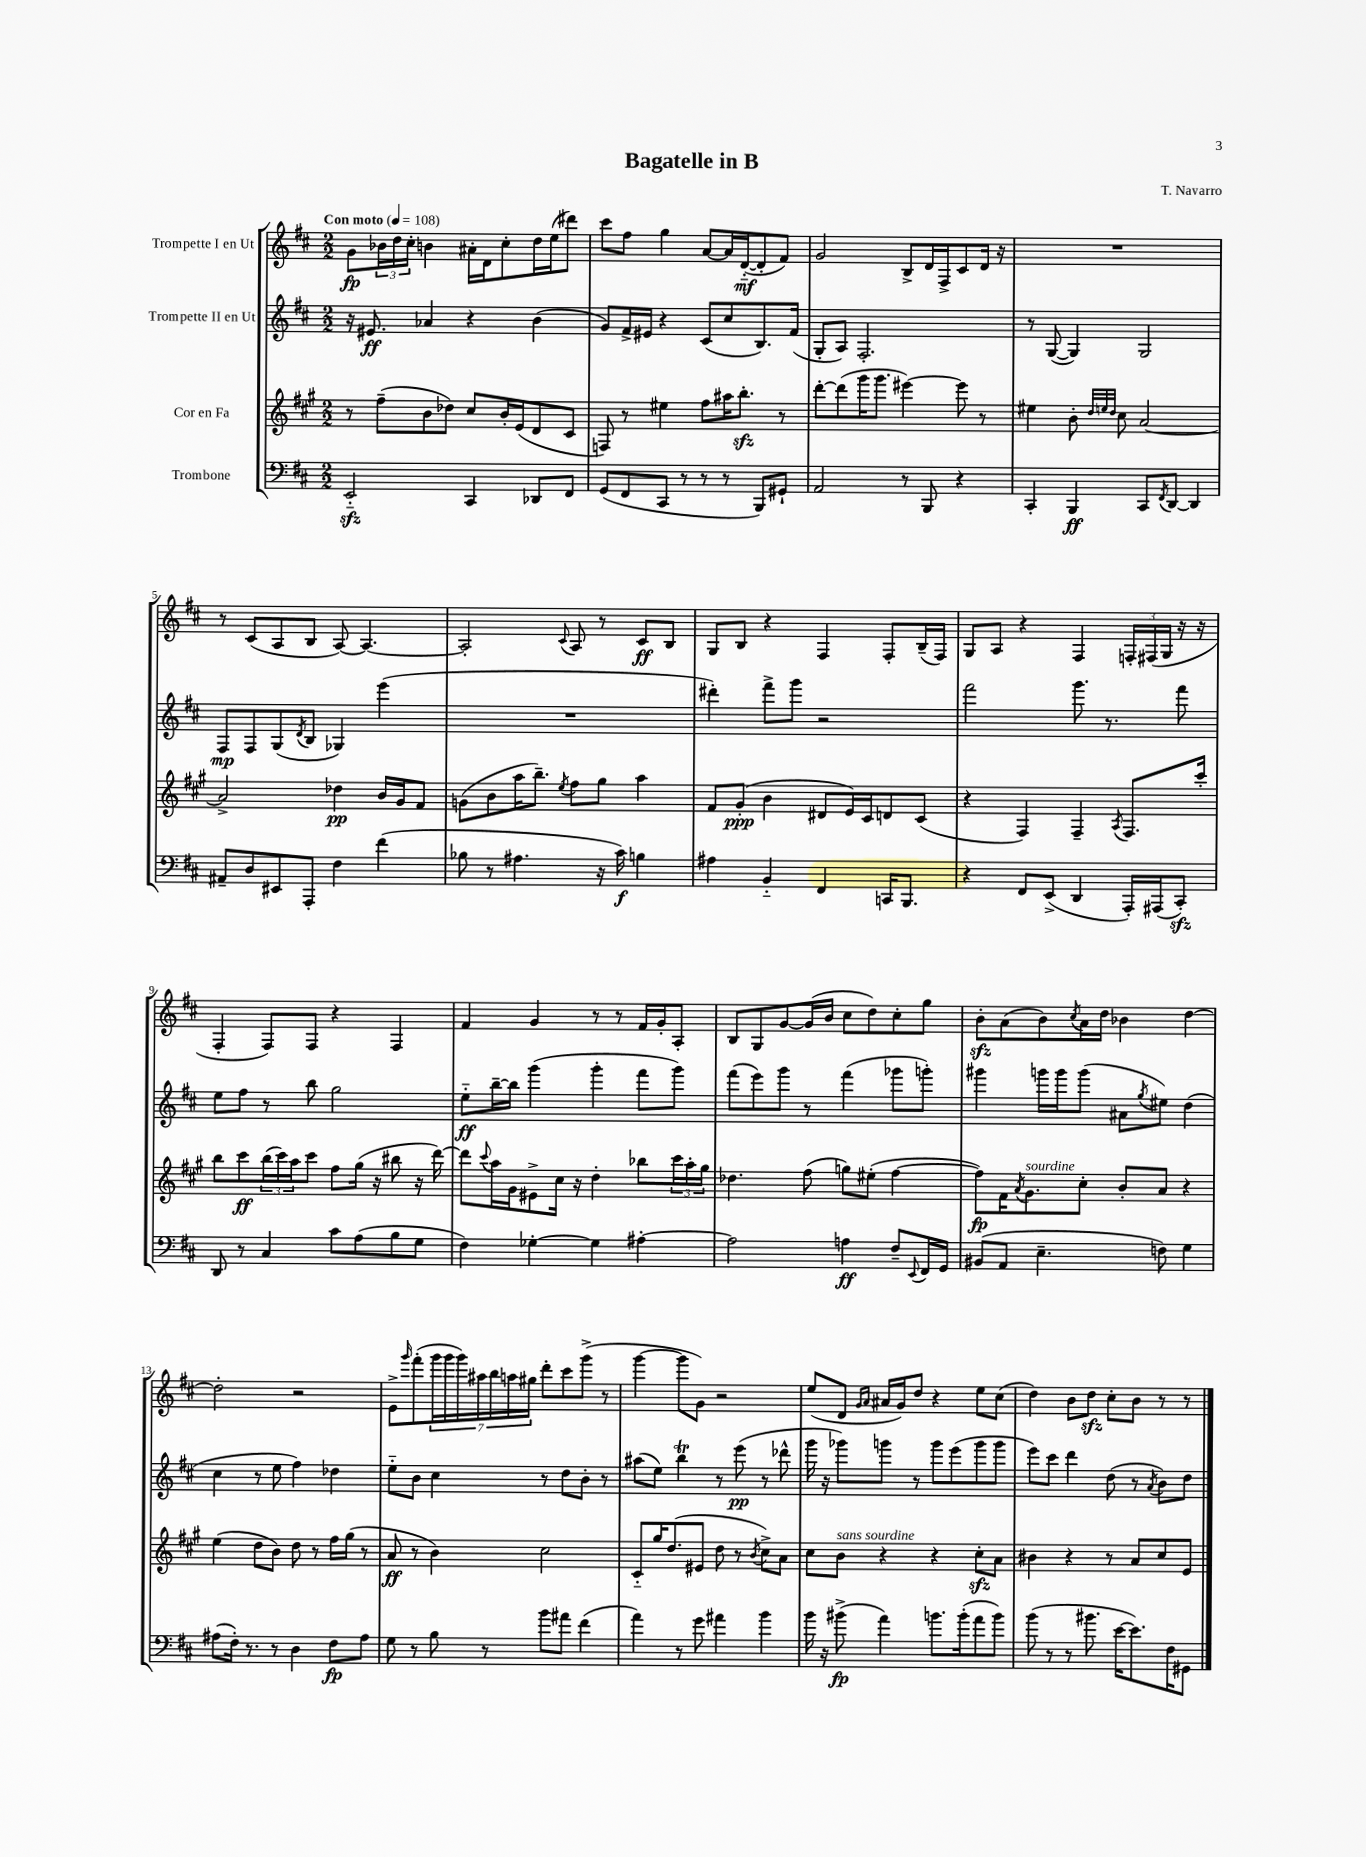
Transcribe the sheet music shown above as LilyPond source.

\header { title = "Bagatelle in B" composer = "T. Navarro" }
<<
\new StaffGroup <<
\new Staff = "s0" \with { instrumentName = "Trompette I en Ut" } {
    \clef treble \key d \major \numericTimeSignature \time 2/2 \tempo "Con moto" 4 = 108
    g'8\fp \tuplet 3/2 { bes'16 d''16 cis''16-. } b'4 ais'16-. d'16 cis''8-. d''16 e''16( dis'''8) |
    cis'''8 fis''8 g''4 a'8~ a'16 d'16~-_\mf( d'8-. fis'8) |
    g'2 b8-> d'16 fis16-> cis'8 d'16 r16 |
    R1 |
    r8 cis'8( a8 b8 a8~) a4.~ |
    a2-. \appoggiatura { cis'8 } a8 r8 cis'8\ff b8 |
    g8 b8 r4 fis4 fis8-. b16--( fis16) |
    g8 a8 r4 fis4 \tuplet 3/2 { f16-. fis16( g16 } r16 r16 |
    fis4-. fis8) fis8 r4 fis4 |
    fis'4 g'4 r8 r8 fis'16 g'16-. a8-. |
    b8 g8 g'8~ g'16( b'16 cis''8 d''8) cis''8-. g''8 |
    b'8-.\sfz a'8( b'8) \acciaccatura { cis''8 } a'16 d''16 bes'4 d''4~ |
    d''2-. r2 |
    e'8-> \grace { g'''16 } fis'''8-.( \tuplet 7/4 { g'''16 g'''16 g'''16) ais''16 b''16 a''16 gis''16 } d'''8-. cis'''8 g'''8->( r8 |
    g'''4~ g'''8 g'8) r2 |
    e''8( d'8 \grace { g'16 a'16 } ais'16 g'16) d''8 r4 e''8 cis''8( |
    d''4) b'8 d''8\sfz cis''8-. b'8 r8 r8 \bar "|." |
}
\new Staff = "s1" \with { instrumentName = "Trompette II en Ut" } {
    \clef treble \key d \major \numericTimeSignature \time 2/2
    r16 eis'8.\ff aes'4 r4 b'4( |
    g'8) fis'16-> eis'16 r4 cis'8( cis''8 b8.) fis'16( |
    g8-. a8) fis2.-. |
    r8 g8~( g4) g2 |
    fis8\mp fis8 g8( \acciaccatura { d'8 } b8 ges4) e'''4( |
    R1 |
    dis'''4-.) fis'''8-> g'''8 r2 |
    fis'''2 g'''8. r8. fis'''8 |
    e''8 fis''8 r8 b''8 g''2 |
    e''8-_\ff b''16~-- b''16 g'''4( g'''4-. fis'''8 g'''8) |
    fis'''8( e'''8) g'''8 r8 fis'''4( ges'''8 g'''8-.) |
    gis'''4 g'''16 g'''16 g'''8( ais'8 \acciaccatura { g''8 } eis''8) d''4( |
    cis''4 r8 e''8 fis''4) des''4 |
    e''8-_ b'8 cis''4 r8 d''8 b'8-. r8 |
    ais''8( e''8) b''4\trill r8 e'''8\pp( r8 des'''8-^ |
    g'''16 r16 ges'''8) g'''8 r8 g'''8 e'''8( g'''8 g'''8 |
    e'''8) cis'''8 d'''4 d''8( r8 \acciaccatura { a'8 } b'8) d''8 \bar "|." |
}
\new Staff = "s2" \with { instrumentName = "Cor en Fa" } {
    \clef treble \key a \major \numericTimeSignature \time 2/2
    r8 fis''8--( b'8 des''8) cis''8 b'16-. e'16( d'8 cis'8 |
    f8) r8 eis''4 fis''8 ais''16 b''8.-.\sfz r8 |
    d'''8~-. d'''8( gis'''16 gis'''8. eis'''4~) eis'''8 r8 |
    eis''4 b'8-. \grace { d''32 e''32 d''32 } cis''8 a'2~ |
    a'2-> des''4\pp b'16 gis'16 fis'8 |
    g'8( b'8 a''16 b''8.--) \acciaccatura { e''8 } fis''8 gis''8 a''4 |
    fis'8 gis'8-.\ppp( b'4 dis'8 e'16) cis'16 d'8 cis'8( |
    r4 fis4) fis4-- \acciaccatura { a8 } fis8. cis'''16-. |
    b''8 cis'''8\ff \tuplet 3/2 { b''16( cis'''16) a''16 } cis'''8 fis''8 gis''16( r16 bis''8 r16 d'''16~) |
    d'''8 \appoggiatura { cis'''8 } a''16 gis'16 eis'8-> cis''16 r16 d''4-. bes''8 \tuplet 3/2 { cis'''16 a''16-. gis''16 } |
    des''4. fis''8( g''8) eis''8-.( fis''4~ |
    fis''8\fp) fis'16 \acciaccatura { a'8 } gis'8.^\markup { \italic "sourdine" } cis''8-. b'8-. a'8 r4 |
    e''4( d''8 b'8) d''8 r8 fis''16 gis''16( r8 |
    a'8\ff r8 b'4) cis''2 |
    cis'8-_ gis''16 d''8.( eis'8 d''8 r8 \acciaccatura { b'8 } cis''8->) a'8 |
    cis''8 b'8^\markup { \italic "sans sourdine" } r4 r4 cis''8-.\sfz a'8 |
    bis'4 r4 r8 a'8 cis''8 e'8 \bar "|." |
}
\new Staff = "s3" \with { instrumentName = "Trombone" } {
    \clef bass \key d \major \numericTimeSignature \time 2/2
    e,2-_\sfz cis,4 des,8 fis,8 |
    g,8( fis,8 cis,8 r8 r8 r8 b,,8) gis,8-! |
    a,2 r8 b,,8 r4 |
    cis,4-. b,,4\ff cis,8 \acciaccatura { fis,8 } d,8~ d,4 |
    ais,8-- d8 eis,8 a,,8-. fis4 fis'4( |
    bes8 r8 ais4. r16 cis'16\f) b4 |
    ais4 b,4-_ fis,4 c,16 b,,8. |
    r4 fis,8 e,8->( d,4 a,,16-.) ais,,16( cis,8-.\sfz) |
    d,8 r8 cis4 cis'8 a8( b8 g8 |
    fis4) ges4~-. ges4 ais4~-. |
    ais2 a4\ff fis8-- \appoggiatura { e,8 } fis,16 g,16 |
    bis,8( a,8 e4.-- f8) g4 |
    ais8( fis16-.) r8. r8 d4 fis8\fp ais8 |
    g8 r8 b8 r8 b'8 ais'8 fis'4( |
    a'4) r8 g'8 ais'4 b'4 |
    b'16 r16 bis'8->\fp( a'4) b'8. b'16-.( a'8 b'8) |
    b'8( r8 r8 bis'8. e'16~ e'8.) fis16 gis,8 \bar "|." |
}
>>
>>
